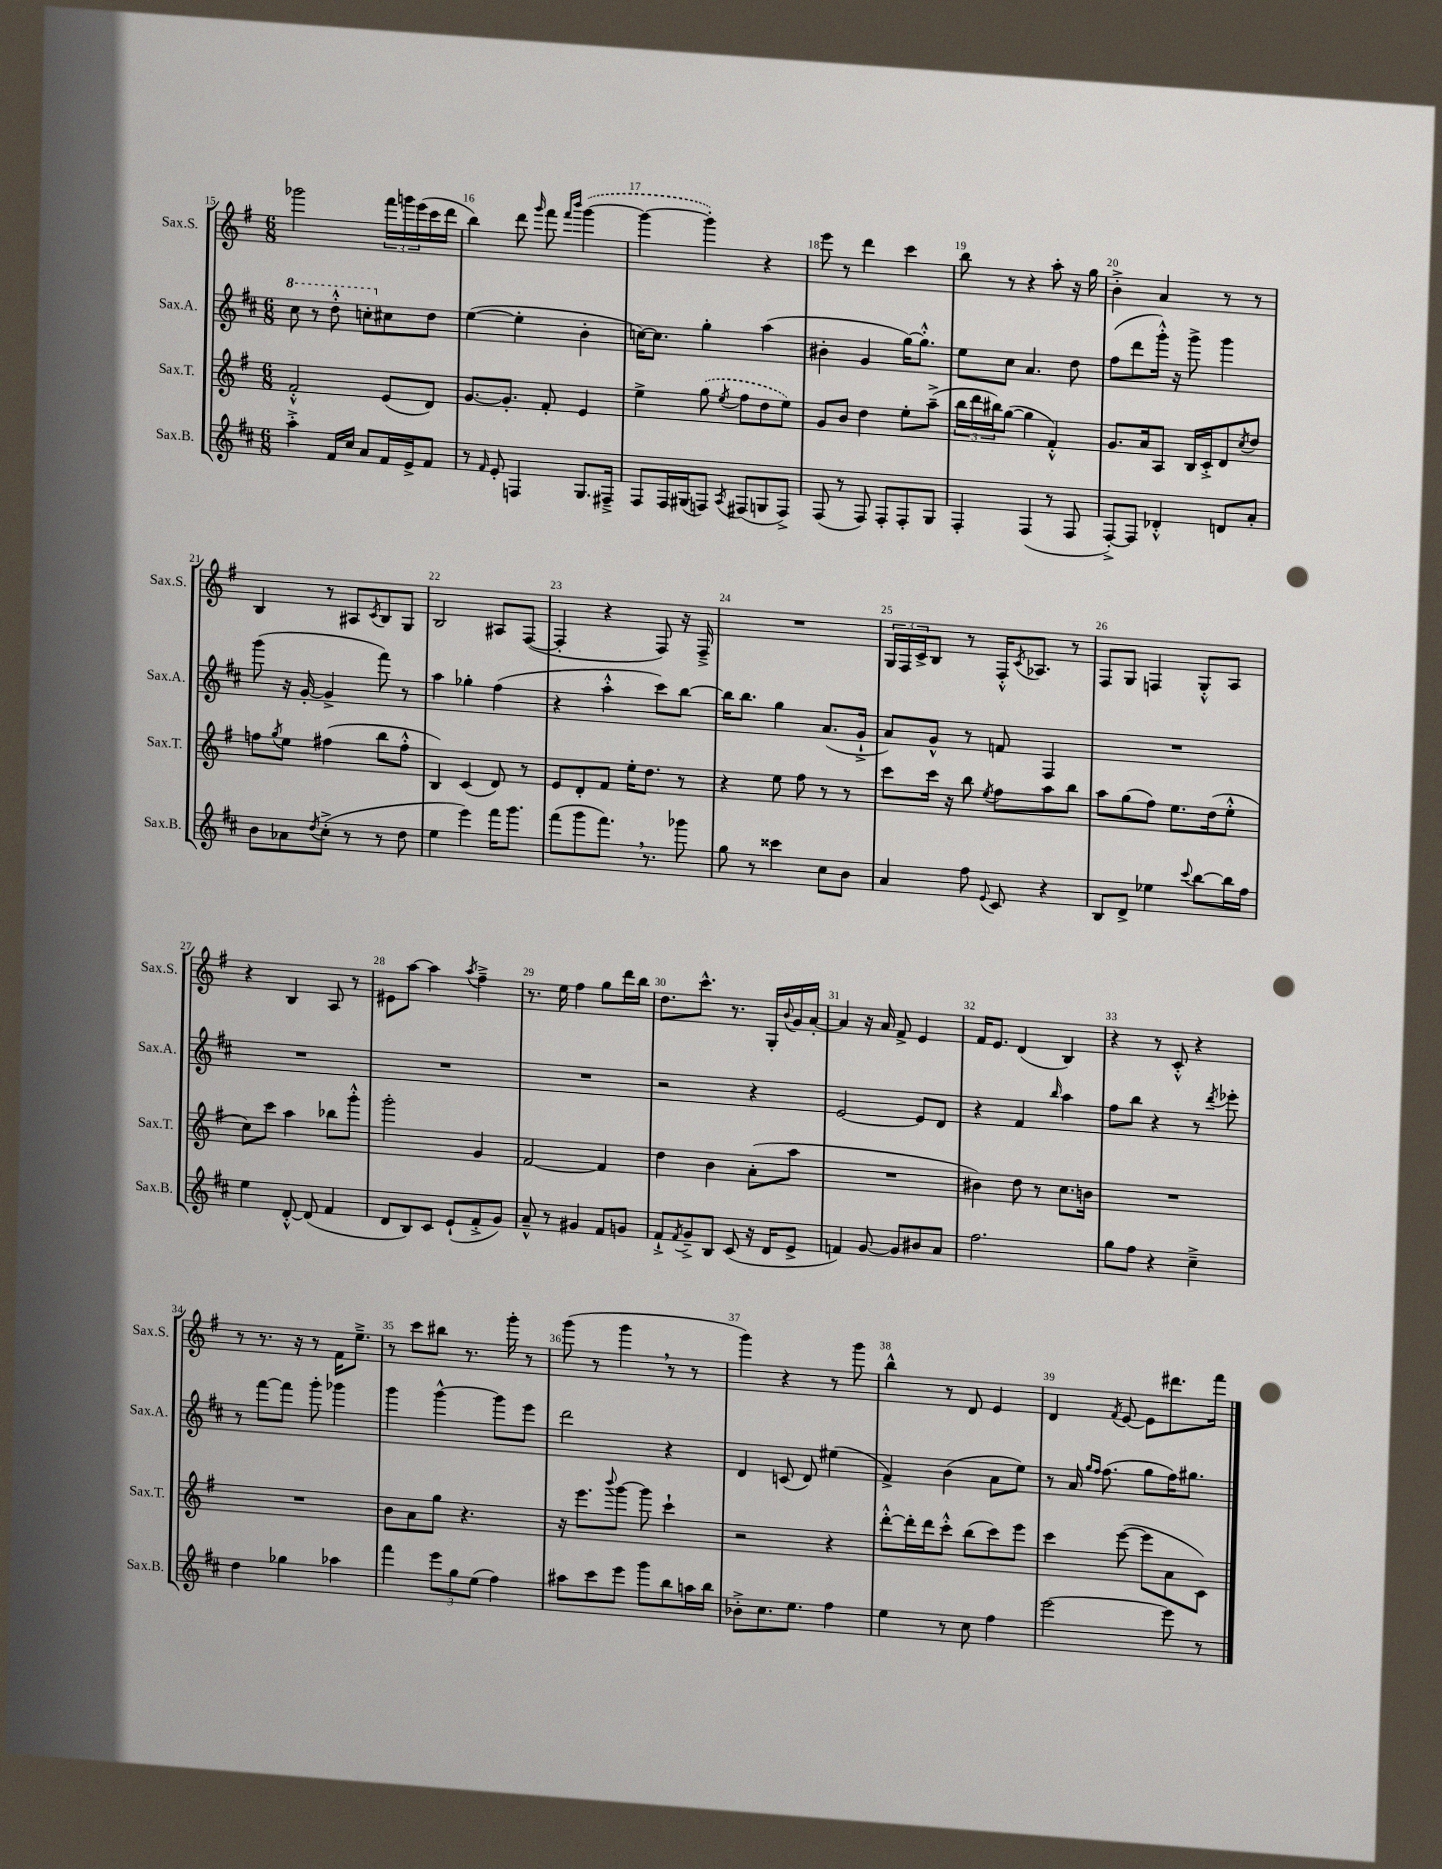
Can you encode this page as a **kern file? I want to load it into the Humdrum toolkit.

**kern	**kern	**kern	**kern
*part4	*part3	*part2	*part1
*staff4	*staff3	*staff2	*staff1
*I"Sax.B.	*I"Sax.T.	*I"Sax.A.	*I"Sax.S.
*I'Sax.B.	*I'Sax.T.	*I'Sax.A.	*I'Sax.S.
*clefG2	*clefG2	*clefG2	*clefG2
*k[f#c#]	*k[f#]	*k[f#c#]	*k[f#]
*M6/8	*M6/8	*M6/8	*M6/8
*	*	*8va	*
=15	=15	=15	=15
4aa'^\	2f#'^^/	8ccc#\	2ggg-X\
.	.	8r	.
16f#/LL	.	8ddd'^^\	.
16cc#/JJ	.	.	.
8a/L	.	8cccn'\L	.
*	*	*X8va	*
16f#/L	(8e/L	8cc#X\	24fff#\LL
.	.	.	24gggn\
16e^/J	.	.	.
.	.	.	(24eee\
8f#/J	8d/J)	8dd\J	16ccc\
.	.	.	16ddd\JJ
=16	=16	=16	=16
8r	[8.g/L	([4ee\	4bb\)
16qqf#/	.	.	.
8e'/	.	.	.
.	8.g'/J]	.	.
4Fn/	.	4ee'\]	8ddd\
.	.	.	16qqggg/
.	8f#'/	.	8fff#\
.	.	.	16qqfff#/LL
.	.	.	16qqbbb/JJ
8.G/L	4e/	4b'\	([4ggg\
16F#X~^/Jk	.	.	.
=17	=17	=17	=17
8F#/L	4ee^\	[16ccn\KL)	4ggg\_
.	.	8.cc\J]	.
16F#/L	.	.	.
(16G#X/J	.	.	.
8Fn/J)	(8gg\	4gg'\	4ggg'\])
8qA/	8qee/	.	.
(8F#X/L	8ff#\L	.	.
8Gn/	8dd\	(4aa\	4r
8F#^/J)	8ee\J)	.	.
=18	=18	=18	=18
(8F#/	8g/L	4b#X'\	8eee\
8r	8b/J	.	8r
8F#/)	4dd\	4g/	4ddd\
8F#'/L	.	.	.
8F#'/	8ee'\L	[16gg\KL)	4ccc\
.	.	8.gg'^^\J]	.
8G/J	(8aa~^\J	.	.
=19	=19	=19	=19
4F#'/	24bb\LL	8ee\L	8bb\
.	24ddd\	.	.
.	24bb#X\J)	.	.
.	([8gg\J	8cc#\J	8r
(4F#/	4gg\]	4.a/	4r
8r	4f#'^^/)	.	8aa'\
8F#/	.	8dd\	16r
.	.	.	16gg\
=20	=20	=20	=20
[8F#'^/L)	8.g/L	(8ff#\L	4b'^\
8F#/J]	.	8ddd\	.
.	16a/k	.	.
4d-X'^^/	8A/J	16ggg'^^\Jk)	4a/
.	.	16r	.
.	16B/LL	8ggg^\	.
.	16c'^/J	.	.
8dn/L	8d/	4ggg\	8r
.	8qcc/	.	.
8a'/J	8dd/J	.	8r
!!LO:LB:g=z
=21	=21	=21	=21
8b\L	8ffn\L	(8ggg\	4B/
.	8qgg/	.	.
8a-X\	8ee\J	16r	.
.	.	[16g'/	.
8qdd/	.	.	.
(8cc#'^\J	(4ff#X\	4g^/]	8r
8r	.	.	8A#X/L
.	.	.	8qc/
8r	8bb\L	8fff#\)	8B/
8dd\	8ff#'^^\J	8r	8G/J
=22	=22	=22	=22
4ee\	4B/)	4aa\	2B/
4eee\)	(4c/	4gg-X'\	.
16fff#\KL	8d/)	(4ff#\	8A#X/L
8.ggg\J	.	.	.
.	8r	.	([8F#/J
=23	=23	=23	=23
(8fff#\L	8e/L	4r	4F#'/]
8ggg\	8d'/	.	.
8.fff#,\J)	8f#/J	4aa'^^\	4r
.	16ee'\KL	.	.
8.r	8.dd\J	.	.
.	.	8ccc#\L)	8F#/)
8ggg-X\	8r	[8bb\J	16r
.	.	.	16F#~^/
=24	=24	=24	=24
8gg\	4r	16bb\KL]	2.r
.	.	8.bb\J	.
8r	.	.	.
4ccc##X\	8ee\	4gg\	.
.	8ff#\	.	.
8cc#\L	8r	(8.a/L	.
8b\J	8r	.	.
.	.	16g`^/Jk	.
=25	=25	=25	=25
4a/	8ccc\L	8a/L)	24G/LL
.	.	.	24F#/
.	.	.	24c^/J
.	16ccc\Jk	8g^^/J	8B/J
.	16r	.	.
8ff#\	8bb\	8r	8r
8qqe/	8qee/	.	.
8c#/	8ff#\L	8fn/	16F#'^^/KL
.	.	.	8qc/
.	.	.	8.A-X/J
4r	8aa\	4F#/	.
.	8bb\J	.	8r
=26	=26	=26	=26
8B/L	8aa\L	2.r	8F#/L
8d^/J	(8gg\	.	8G/J
4ee-X\	8ff#\J)	.	4Fn/
.	8.ee\L	.	.
8qqccc#/	.	.	.
[8bb\L	.	.	8G'^^/L
.	(16dd\k	.	.
16bb\L]	8ee'^^\J	.	8A/J
16ff#\JJ	.	.	.
!!LO:LB:g=z
=27	=27	=27	=27
4ee\	8cc\L)	2.r	4r
.	8ccc\J	.	.
[8d'^^/	4aa\	.	4B/
(8d/]	.	.	.
4f#/	8bb-X\L	.	8A/
.	8ggg'^^\J	.	8r
=28	=28	=28	=28
8d/L	2ggg'\	2.r	8e#X\L
8B/)	.	.	[8aa\J
8c#/J	.	.	4aa\]
(8e`/L	.	.	.
.	.	.	8qaa/
8f#'^/	4g/	.	4ff#~^\
8g/J)	.	.	.
=29	=29	=29	=29
8a~^^/	[2f#/	2.r	8.r
8r	.	.	.
.	.	.	16ee\
4g#X/	.	.	4ff#\
8f#/L	4f#/]	.	8gg\L
8gn/J	.	.	16ddd\L
.	.	.	16bb\JJ
=30	=30	=30	=30
8f#`^/L	4dd\	2r	8.dd\L
8qf#/	.	.	.
8g~^/	.	.	.
.	.	.	8.ccc^^\J
8B/J	4b\	.	.
(8c#/	.	.	8.r
16r	(8a'\L	4r	.
16d/KL	.	.	16G'/LL
.	.	.	8qqb/
8e^/J	8aa\J	.	16g/
.	.	.	[16a'/JJ
=31	=31	=31	=31
4fn/)	2.r	[2e/	4a/]
[8g/	.	.	16r
.	.	.	16a/
8g/L]	.	.	8f#^/
8b#X/	.	8e/L]	4e/
8a/J	.	8d/J	.
=32	=32	=32	=32
2.ff#\	4b#X\)	4r	16f#/KL
.	.	.	8.e/J
.	8dd\	4f#/	(4d/
.	8r	.	.
.	.	16qqbb/	.
.	8.cc\L	4aa\	4B/)
.	16bn\Jk	.	.
=33	=33	=33	=33
8gg\L	2.r	8ff#\L	4r
8ff#\J	.	8bb\J	.
4r	.	4r	8r
.	.	.	8c'^^/
4cc#~^\	.	8r	4r
.	.	8qddd/	.
.	.	8eee-X'\	.
!!LO:LB:g=z
=34	=34	=34	=34
4dd\	2.r	8r	8r
.	.	[8fff#\L	8.r
4gg-X\	.	8fff#\J]	.
.	.	.	16r
.	.	8ggg'\	8r
4aa-X\	.	4ggg-X\	16f#\KL
.	.	.	8.ee~^\J
=35	=35	=35	=35
4fff#\	8b\L	4ggg\	8r
.	8a\	.	8ccc\L
12eee\L	8gg\J	[4ggg^^\	8bb#X\J
12gg\	.	.	.
.	4.r	.	8.r
(12ee\J	.	.	.
4ff#\)	.	8ggg\L]	.
.	.	.	16ggg'\
.	.	8eee\J	8r
=36	=36	=36	=36
8aa#X\L	16r	2ddd\	(8ggg\
.	8.eee\L	.	.
8ccc#\	.	.	8r
.	8qqbbb/	.	.
8eee\J	[8ggg\J	.	4ggg,\
8ggg\L	8ggg\]	.	.
8bb\	4ccc`\	4r	8r
16aan\L	.	.	8r
16bb\JJ	.	.	.
=37	=37	=37	=37
8b-X'^\L	2r	4d/	4ggg\)
8.cc#\	.	.	.
.	.	(8cn/	4r
8.ee\J	.	.	.
.	.	8d/)	.
4ff#\	4r	(4ee#X\	8r
.	.	.	8ggg\
=38	=38	=38	=38
4ee\	[8ddd'^^\L	4f#^/)	4bb^^\
.	16ddd'\L]	.	.
.	16ddd\J	.	.
8r	8ccc'^^\J	(4b\	8r
8cc#\	(8bb\L	.	8d/
4ff#\	8ccc\)	8a\L	4e/
.	8eee\J	8ee\J)	.
=39	=39	=39	=39
[2eee\	4ccc\	8r	4d/
.	.	16a/	.
.	.	16qqgg/LL	.
.	.	16qqff#/JJ	.
.	.	(8.ff#\	.
.	.	.	8qf#/
.	([8eee\	.	[8e/
.	8eee\L]	8gg\L	8e\L]
8eee\]	8a\	16ff#\K)	8.ddd#X\
.	.	8.gg#X\J	.
8r	8c\J)	.	.
.	.	.	16fff#\Jk
==	==	==	==
*-	*-	*-	*-
